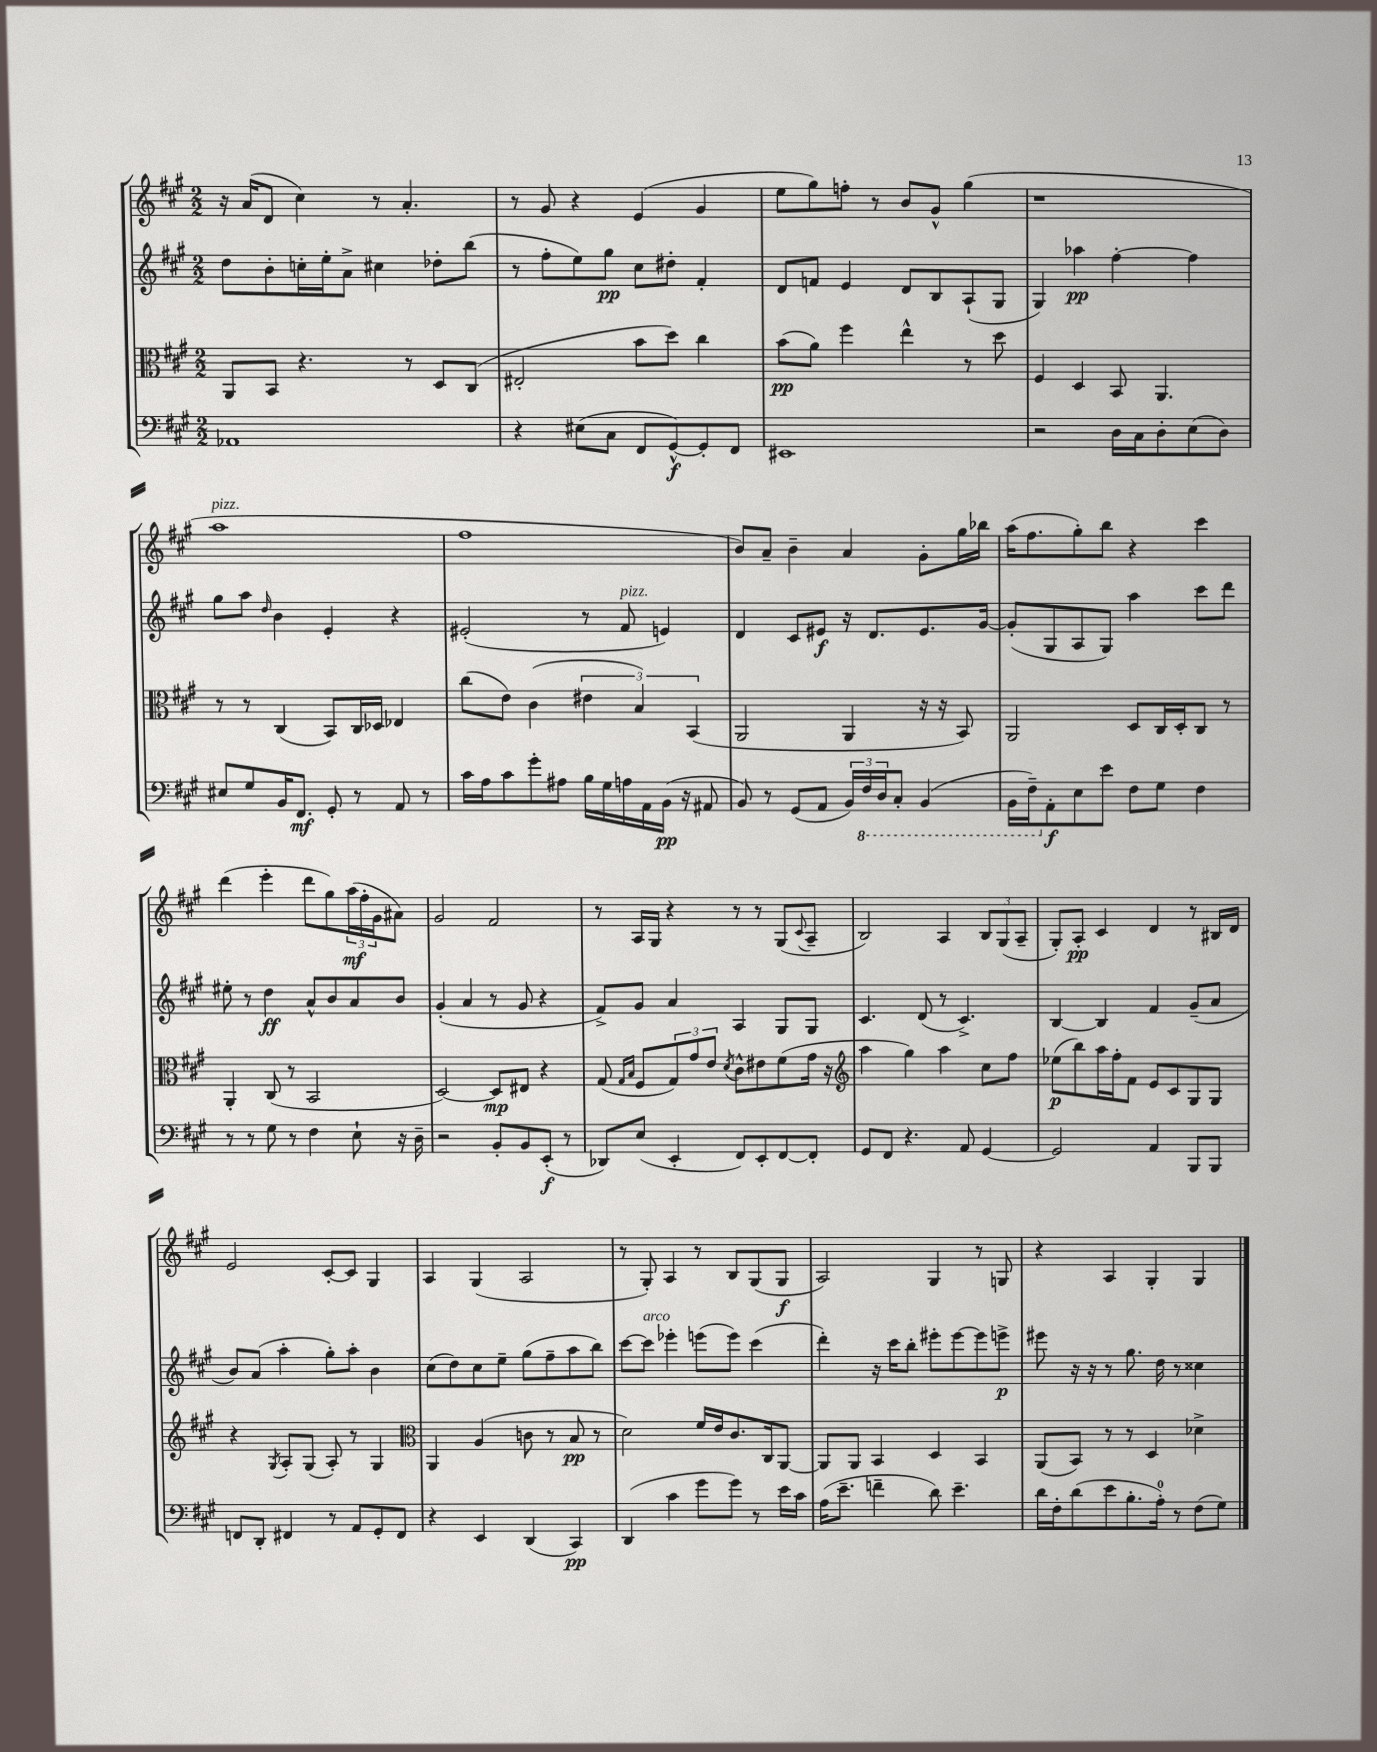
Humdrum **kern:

**kern	**dynam	**kern	**dynam	**kern	**dynam	**kern	**dynam
*part4	*part4	*part3	*part3	*part2	*part2	*part1	*part1
*staff4	*staff4	*staff3	*staff3	*staff2	*staff2	*staff1	*staff1
*clefF4	*	*clefC3	*	*clefG2	*	*clefG2	*
*k[f#c#g#]	*	*k[f#c#g#]	*	*k[f#c#g#]	*	*k[f#c#g#]	*
*M2/2	*	*M2/2	*	*M2/2	*	*M2/2	*
=109	=109	=109	=109	=109	=109	=109	=109
1AA-X	.	8AA/L	.	8dd\L	.	16r	.
.	.	.	.	.	.	(16a/KL	.
.	.	8BB/J	.	8b'\	.	8d/J	.
.	.	4.r	.	16ccn'\L	.	4cc#\)	.
.	.	.	.	16ee'\J	.	.	.
.	.	.	.	8a^\J	.	.	.
.	.	.	.	4cc#X\	.	8r	.
.	.	8r	.	.	.	4.a'/	.
.	.	8D/L	.	8dd-X'\L	.	.	.
.	.	(8C#/J	.	(8bb\J	.	.	.
=110	=110	=110	=110	=110	=110	=110	=110
4r	.	2E#X'/	.	8r	.	8r	.
.	.	.	.	8ff#'\L	.	8g#/	.
(8E#X\L	.	.	.	8ee\)	.	4r	.
8C#\J	.	.	.	8gg#\J	pp	.	.
8FF#/L	.	8b\L	.	8cc#\L	.	(4e/	.
[8GG#^^/)	f	8dd\J)	.	8dd#X'\J	.	.	.
8GG#'/]	.	4cc#\	.	4f#'/	.	4g#/	.
8FF#/J	.	.	.	.	.	.	.
=111	=111	=111	=111	=111	=111	=111	=111
1EE#X	.	(8b\L	pp	8d/L	.	8ee\L	.
.	.	8a\J)	.	8fn/J	.	8gg#\)	.
.	.	4ff#\	.	4e/	.	8ffn'\J	.
.	.	.	.	.	.	8r	.
.	.	4ee^^\	.	8d/L	.	8b/L	.
.	.	.	.	8B/	.	8g#^^/J	.
.	.	8r	.	(8A`/	.	(4gg#\	.
.	.	8dd\	.	8G#/J	.	.	.
=112	=112	=112	=112	=112	=112	=112	=112
2r	.	4F#/	.	4G#/)	.	1r	.
.	.	4D/	.	4aa-X\	pp	.	.
16D\LL	.	8BB/	.	[4ff#'\	.	.	.
16C#\J	.	.	.	.	.	.	.
8D'\	.	4.AA/	.	.	.	.	.
(8E\	.	.	.	4ff#\]	.	.	.
8D\J)	.	.	.	.	.	.	.
!!LO:LB:g=z
=113	=113	=113	=113	=113	=113	=113	=113
!	!	!	!	!	!	!LO:TX:a:i:t=pizz.	!
8E#X/L	.	8r	.	8gg#\L	.	1aa	.
8G#/	.	8r	.	8aa\J	.	.	.
.	.	.	.	16qqdd/	.	.	.
16BB/K	.	(4C#/	.	4b\	.	.	.
8.FF#/J	mf	.	.	.	.	.	.
8GG#'/	.	8BB/L)	.	4e'/	.	.	.
8r	.	16C#/L	.	.	.	.	.
.	.	16D-X/JJ	.	.	.	.	.
8AA/	.	4E-X/	.	4r	.	.	.
8r	.	.	.	.	.	.	.
=114	=114	=114	=114	=114	=114	=114	=114
16c#\LL	.	(8cc#\L	.	(2e#X'/	.	1ff#	.
16A\J	.	.	.	.	.	.	.
8c#\	.	8e\J)	.	.	.	.	.
8g#'\	.	(4c#\	.	.	.	.	.
8A#X\J	.	.	.	.	.	.	.
16B\LL	.	6e#X\	.	8r	.	.	.
16G#\	.	.	.	.	.	.	.
!	!	!	!	!LO:TX:a:i:t=pizz.	!	!	!
16An\	.	.	.	8f#/	.	.	.
.	.	6B/)	.	.	.	.	.
16AA\	.	.	.	.	.	.	.
(16BB\JJ	pp	.	.	4en/)	.	.	.
16r	.	.	.	.	.	.	.
.	.	(6BB/	.	.	.	.	.
8AA#X/	.	.	.	.	.	.	.
=115	=115	=115	=115	=115	=115	=115	=115
8BB/)	.	2AA/	.	4d/	.	8b/L)	.
8r	.	.	.	.	.	8a~/J	.
(8GG#/L	.	.	.	8c#/L	.	4b~\	.
8AA/J	.	.	.	8e#X/J	f	.	.
24BB/LL)	.	4AA/	.	16r	.	4a/	.
*8ba	*	*	*	*	*	*	*
24FF#/	.	.	.	.	.	.	.
.	.	.	.	8.d/L	.	.	.
24DD/J	.	.	.	.	.	.	.
8CC#'/J	.	.	.	.	.	.	.
(4BBB/	.	16r	.	8.e#/	.	8g#'\L	.
.	.	16r	.	.	.	.	.
.	.	8BB/)	.	.	.	16gg#\L	.
.	.	.	.	[16g#/Jk	.	16bb-X\JJ	.
=116	=116	=116	=116	=116	=116	=116	=116
16BBB\LL	.	2AA/	.	(8g#'/L]	.	(16aa\KL	.
16FF#~\J)	.	.	.	.	.	8.ff#\	.
*X8ba	*	*	*	*	*	*	*
8AA'\	f	.	.	8G#/	.	.	.
8E\	.	.	.	8A/	.	8gg#'\)	.
8e\J	.	.	.	8G#/J)	.	8bb\J	.
8F#\L	.	8D/L	.	4aa\	.	4r	.
8G#\J	.	16C#/L	.	.	.	.	.
.	.	16D'/J	.	.	.	.	.
4F#\	.	8C#/J	.	8ccc#\L	.	4ccc#\	.
.	.	8r	.	8ddd\J	.	.	.
!!LO:LB:g=z
=117	=117	=117	=117	=117	=117	=117	=117
8r	.	4AA'/	.	8ee#X'\	.	(4ddd\	.
8r	.	.	.	8r	.	.	.
8G#\	.	(8C#/	.	4dd\	ff	4eee'\	.
8r	.	8r	.	.	.	.	.
4F#\	.	2BB/	.	8a^^/L	.	8ddd\L	.
.	.	.	.	8b/	.	8gg#\)	.
8E`\	.	.	.	8a/	.	(24aa\L	mf
.	.	.	.	.	.	24ff#'\	.
.	.	.	.	.	.	24g#\J	.
16r	.	.	.	8b/J	.	8a#X\J)	.
16D~\	.	.	.	.	.	.	.
=118	=118	=118	=118	=118	=118	=118	=118
2r	.	[2D/)	.	(4g#'/	.	2g#/	.
.	.	.	.	4a/	.	.	.
8BB'/L	.	8D/L]	mp	8r	.	2f#/	.
8BB/	.	8E#X/J	.	8g#/	.	.	.
(8EE'/J	f	4r	.	4r	.	.	.
8r	.	.	.	.	.	.	.
=119	=119	=119	=119	=119	=119	=119	=119
8DD-X/L)	.	(8G#/	.	8f#^/L)	.	8r	.
.	.	16qqG#/LL	.	.	.	.	.
.	.	16qqB/JJ	.	.	.	.	.
(8E/J	.	8F#/L	.	8g#/J	.	16A/LL	.
.	.	.	.	.	.	16G#/JJ	.
4EE'/	.	12G#/)	.	4a/	.	4r	.
.	.	12g#/	.	.	.	.	.
.	.	12e/J	.	.	.	.	.
.	.	8qd/	.	.	.	.	.
8FF#/L)	.	8c#^^\L	.	4A/	.	8r	.
8EE'/	.	8e#X\	.	.	.	8r	.
[8FF#/	.	(8f#\	.	8G#/L	.	(8G#/L	.
.	.	.	.	.	.	8qqc#/	.
8FF#'/J]	.	16g#\Jk	.	8G#/J	.	8A~/J	.
.	.	16r	.	.	.	.	.
=120	=120	=120	=120	=120	=120	=120	=120
*	*	*clefG2	*	*	*	*	*
8GG#/L	.	4aa\	.	4.c#/	.	2B/)	.
8FF#/J	.	.	.	.	.	.	.
4.r	.	4gg#\)	.	.	.	.	.
.	.	.	.	(8d/	.	.	.
.	.	4aa\	.	8r	.	4A/	.
8AA/	.	.	.	4.c#^/)	.	.	.
[4GG#/	.	8cc#\L	.	.	.	12B/L	.
.	.	.	.	.	.	(12G#/	.
.	.	8ff#\J	.	.	.	.	.
.	.	.	.	.	.	12A~/J	.
=121	=121	=121	=121	=121	=121	=121	=121
2GG#/]	.	(8ee-X\L	p	[4B/	.	8G#'/L)	.
.	.	8bb\)	.	.	.	8A'/J	pp
.	.	16aa\L	.	4B/]	.	4c#/	.
.	.	16ff#'\J	.	.	.	.	.
.	.	8f#\J	.	.	.	.	.
4AA/	.	8e/L	.	4f#/	.	4d/	.
.	.	8c#/	.	.	.	.	.
8BBB/L	.	8G#/	.	(8g#~/L	.	8r	.
8BBB/J	.	8G#/J	.	8a/J	.	16B#X/LL	.
.	.	.	.	.	.	16d/JJ	.
!!LO:LB:g=z
=122	=122	=122	=122	=122	=122	=122	=122
8FFn/L	.	4r	.	8b/L)	.	2e/	.
8DD'/J	.	.	.	(8a/J	.	.	.
.	.	8qG#/	.	.	.	.	.
4FF#X/	.	8A'/L	.	4aa'\	.	.	.
.	.	(8G#/J	.	.	.	.	.
8r	.	8A'/)	.	8gg#'\L)	.	[8c#'/L	.
8AA/L	.	8r	.	8aa'\J	.	8c#/J]	.
8GG#'/	.	4G#/	.	4b\	.	4G#/	.
8FF#/J	.	.	.	.	.	.	.
=123	=123	=123	=123	=123	=123	=123	=123
*	*	*clefC3	*	*	*	*	*
4r	.	4AA/	.	(8cc#\L	.	4A/	.
.	.	.	.	8dd\)	.	.	.
4EE/	.	(4A/	.	8cc#\	.	(4G#/	.
.	.	.	.	8ee~\J	.	.	.
(4DD/	.	8cn\	.	(8gg#\L	.	2A/	.
.	.	8r	.	8ff#~\	.	.	.
4CC#/)	pp	8B/	pp	8aa\	.	.	.
.	.	8r	.	8bb\J)	.	.	.
=124	=124	=124	=124	=124	=124	=124	=124
(4DD/	.	2d\)	.	[8ccc#\L	.	8r	.
!	!	!	!	!LO:TX:a:i:t=arco	!	!	!
.	.	.	.	8ccc#\J]	.	8G#'/)	.
4c#\	.	.	.	4eee-X'\	.	4A/	.
8g#\L	.	16f#/LL	.	(8eeen\L	.	8r	.
.	.	16e/J	.	.	.	.	.
8g#\J)	.	8.c#/	.	8eee\J)	.	8B/L	.
8r	.	.	.	(4ccc#\	.	(8G#/	.
.	.	16C#/k	.	.	.	.	.
16e\LL	.	[8AA/J	.	.	.	8G#/J	f
16c#\JJ	.	.	.	.	.	.	.
=125	=125	=125	=125	=125	=125	=125	=125
(16A\KL	.	8AA/L]	.	4ddd'\)	.	2A/)	.
8.e~\J	.	.	.	.	.	.	.
.	.	8AA/J	.	.	.	.	.
4fn~\	.	4BB/	.	16r	.	.	.
.	.	.	.	16ccc#\KL	.	.	.
.	.	.	.	8bb'\J	.	.	.
8d\)	.	4D/	.	8eee#X'\L	.	4G#/	.
4.e~\	.	.	.	[8eee#\	.	.	.
.	.	4BB/	.	8eee#\]	.	8r	.
.	.	.	.	8eeen^\J	p	8Gn/	.
=126	=126	=126	=126	=126	=126	=126	=126
16d\LL	.	(8AA/L	.	8eee#X\	.	4r	.
16F#'\J	.	.	.	.	.	.	.
(8d\	.	8BB/J)	.	16r	.	.	.
.	.	.	.	16r	.	.	.
8e\	.	8r	.	8r	.	4A/	.
8.B'\	.	8r	.	8.gg#\	.	.	.
.	.	4D/	.	.	.	4G#'/	.
16A'\Jk)	.	.	.	16dd\	.	.	.
8r	.	.	.	8r	.	.	.
(8F#\L	.	4d-X^\	.	4cc##X\	.	4G#/	.
8G#\J)	.	.	.	.	.	.	.
==	==	==	==	==	==	==	==
*-	*-	*-	*-	*-	*-	*-	*-
